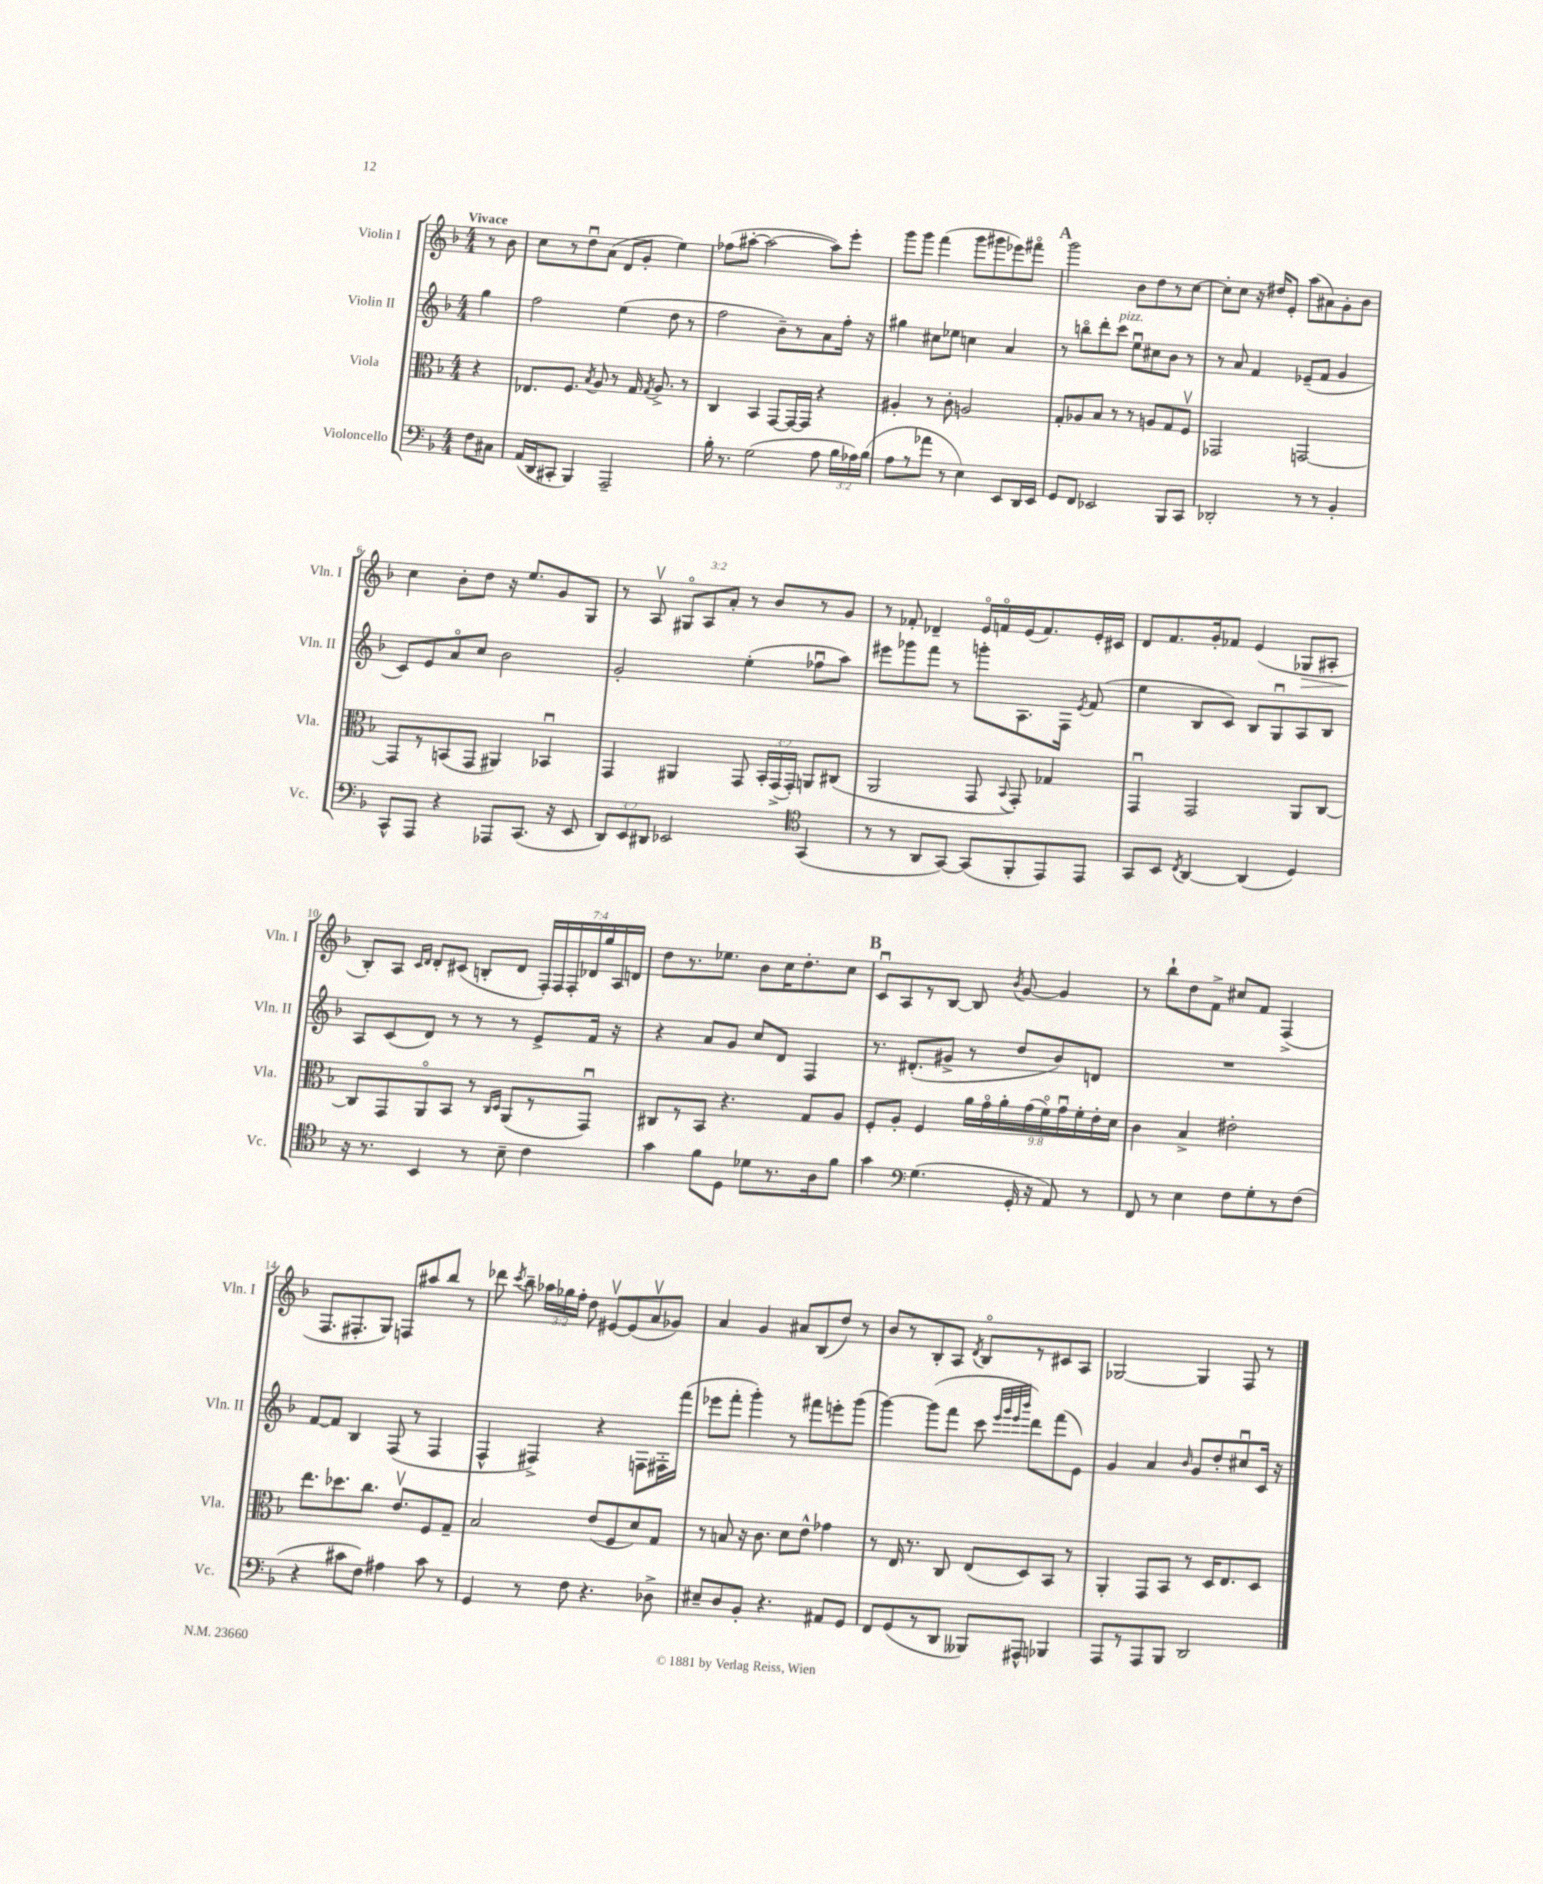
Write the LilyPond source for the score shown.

<<
\new StaffGroup <<
\new Staff = "s0" \with { instrumentName = "Violin I" shortInstrumentName = "Vln. I" } {
    \clef treble \key f \major \numericTimeSignature \time 4/4 \override Staff.TupletNumber.text = #tuplet-number::calc-fraction-text \partial 4 \tempo "Vivace"
    \autoBeamOff r8 bes'8 |
    c''8[ r8 d''8\downbow a'8]( d'8[ g'8]-. e''4) |
    fes''8[( ais''8]~-. ais''2~ ais''8[) e'''8]-. |
    g'''8[ g'''8] f'''4( g'''8[ gis'''8 ees'''8) fis'''8]\flageolet |
    \mark \markup { \bold "A" } g'''2 bes'8[ d''8 r8 c''8]~ |
    c''8[-. c''8] r16 dis''16[ e'8]-. a''8[( ais'8) g'8-. bes'8] |
    c''4 bes'8[-. d''8] r16 e''8.[ g'8 g8] |
    r8 a8\upbow \tuplet 3/2 { gis8[\flageolet a8 a'8]-. } r8 bes'8[ r8 g'8] |
    r8 fes'8-. des'4-- e'16[\flageolet f'16\flageolet e'16( f'8.) e'16-. cis'16] |
    d'8[ f'8. g'16-. fes'8] e'4( ges8[\> ais8]-. |
    bes8[-.\!) a8] \grace { c'16[ d'16] } d'8[-. cis'8]( b8[-. d'8] \tuplet 7/4 { f16[-.) f16 f16-. des'16 g''16 a16 d'16] } |
    d''8[ r8. ees''8.] bes'8[ c''16 d''8.-. c''8] |
    \mark \markup { \bold "B" } c'8[\downbow a8 r8 bes8]~ bes8 \acciaccatura { bes'8 } g'8~ g'4 |
    r8 bes''8[-! d''8 f'8]-> cis''8[ f'8] f4->( |
    f8.[ fis8.-. g8]) f8[ ais''8 bes''8] r8 |
    des'''8 \acciaccatura { c'''8 } bes''8-- \tuplet 3/2 { aes''16[ ges''16 f''16]-. } d''8 eis'8[~\upbow eis'8( a'8\upbow ges'8]) |
    a'4 g'4 ais'8[ bes8( d''8]) r8 |
    bes'8[ r8 bes8-. a8] \acciaccatura { d'8 } bes8[\flageolet r8 cis'8 a8] |
    ges2~ ges4 f8 r8 \bar "|." |
}
\new Staff = "s1" \with { instrumentName = "Violin II" shortInstrumentName = "Vln. II" } {
    \clef treble \key f \major \numericTimeSignature \time 4/4 \partial 4
    \autoBeamOff g''4 |
    f''2 e''4( d''8 r8 |
    f''2 bes'8[--) r8 a'8 f''16]-. r16 |
    gis''4 cis''8[ ees''8] c''4 a'4 |
    \mark \markup { \bold "A" } r8 b''8[\flageolet d'''8-. c'''8]^\markup { \italic "pizz." } e''8[\downbow cis''8 bes'8] r8 |
    r8 a'8 f'4 ees'8[--( f'8] g'4 |
    c'8[) e'8 a'8\flageolet c''8] bes'2 |
    g'2-. e''4-.( fes''8[\downbow a''8]) |
    eis'''8[ ges'''8 f'''8] r8 g'''8[-. a8. f16] \acciaccatura { e'8 } f'8( |
    e''4 bes8[ c'8]) bes8[ g8\downbow a8 bes8] |
    a8[ c'8( d'8]) r8 r8 r8 e'8[-> f'16] r16 |
    r4 a'8[ g'8] c''8[ d'8] f4 |
    \mark \markup { \bold "B" } r8. dis'8.[-.( gis'8]-> r8 d''8[ bes'8) d'8] |
    R1 |
    f'8[~ f'8] bes4 f8( r8 f4 |
    f4-^ fis4->) r4 f8[ fis16-. f'''16]( |
    ees'''8[ f'''8]-. g'''4-.) r8 fis'''8[ e'''8-. g'''8]( |
    g'''4~) g'''8[( f'''8] c'''8 \grace { e'''32[ g'''32 e'''32 bes'''32] } d'''8[) f'''8( e'8]) |
    g'4 a'4 \grace { bes'16 } g'8[ d''8-. cis''8\downbow c'16] r16 \bar "|." |
}
\new Staff = "s2" \with { instrumentName = "Viola" shortInstrumentName = "Vla." } {
    \clef alto \key f \major \numericTimeSignature \time 4/4 \override Staff.TupletNumber.text = #tuplet-number::calc-fraction-text \partial 4
    \autoBeamOff r4 |
    ees8.[ f8.] \acciaccatura { bes8 } a8 r8 g16 \acciaccatura { g8 } a8.-> r8 |
    c4 bes,4 g,8[~ g,16~ g,16] r4 |
    ais4-. r8 c'8-. a2 |
    \mark \markup { \bold "A" } g8[-. aes8 bes8] r8 r8 a8[ g8 f8]\upbow |
    ges,2 g,2~ |
    g,8[ r8 b,8( g,8] ais,4) bes,4\downbow |
    g,4 ais,4 g,8 \tuplet 3/2 { bes,16[-. g,16->( g,16]-.) } a,8[ cis8]( |
    a,2 g,8 \appoggiatura { bes,8 } g,8-.) ges4 |
    g,4\downbow g,2 a,8[ c8]~ |
    c8[ g,8 a,8\flageolet bes,8] r8 \grace { c16[ d16] } a,8[( r8 g,8]\downbow) |
    cis8[ r8 bes,8] r4. g8[ a8] |
    \mark \markup { \bold "B" } f8[-. a8]-. f4 \tuplet 9/8 { a'16[ g'16\flageolet a'16-. g'16( f'16\flageolet) g'16\downbow f'16-. e'16-. d'16] } |
    c'4 bes4-> eis'2-. |
    e''8.[ des''8. c''8.] e'8.[\upbow f8 g8]-- |
    bes2 e'8[( f8 d'8) g8] |
    r8 b8 r16 c'8. d'8[ e'8]-^ ges'4 |
    r8 e16 r8. c8 e8[( d8) bes,8] r8 |
    a,4-. g,8[ bes,8] r8 d16[ e8. d8] \bar "|." |
}
\new Staff = "s3" \with { instrumentName = "Violoncello" shortInstrumentName = "Vc." } {
    \clef bass \key f \major \numericTimeSignature \time 4/4 \override Staff.TupletNumber.text = #tuplet-number::calc-fraction-text \partial 4
    \autoBeamOff f8[ cis8] |
    a,16[( d,16 cis,8]-. bes,,4) a,,2-- |
    bes16-. r8. g2( a8 \tuplet 3/2 { bes16[ aes16) bes16]( } |
    a8[ r8 aes'8] r8 e4) e,8[ d,16 e,16] |
    \mark \markup { \bold "A" } g,8[ f,8] ees,2 bes,,8[ c,8] |
    des,2-. r8 r8 bes,4-. |
    c,8[-^ a,,8] r4 aes,,8[ c,8.]( r16 e,8 |
    \tuplet 3/2 { d,8[) e,8 dis,8] } ees,2 \clef tenor g,4( |
    r8 r8 a,8[ g,8]~) g,8[( f,8-. e,8) e,8] |
    g,8[ bes,8] \acciaccatura { c8 } a,4~ a,4( d4) |
    r16 r8. bes,4 r8 bes8-- c'4 |
    g'4 f'8[ d8] des'8[ r8. a16 f'8] |
    \mark \markup { \bold "B" } g'4 \clef bass g4.( g,16-. r16 a,8) r8 |
    f,8 r8 e4 f8[ g8-. r8 f8]( |
    r4 cis'8[ f8]) ais4 cis'8 r8 |
    g,4 r8 f8 r4. des8-> |
    eis8[-- d8 bes,8]-. r4. ais,8[ g,8] |
    f,8[ g,8( r8 d,8] beses,,8[) ais,,8]-^ bes,,4 |
    a,,8[ r8 a,,8 bes,,8] d,2 \bar "|." |
}
>>
>>
